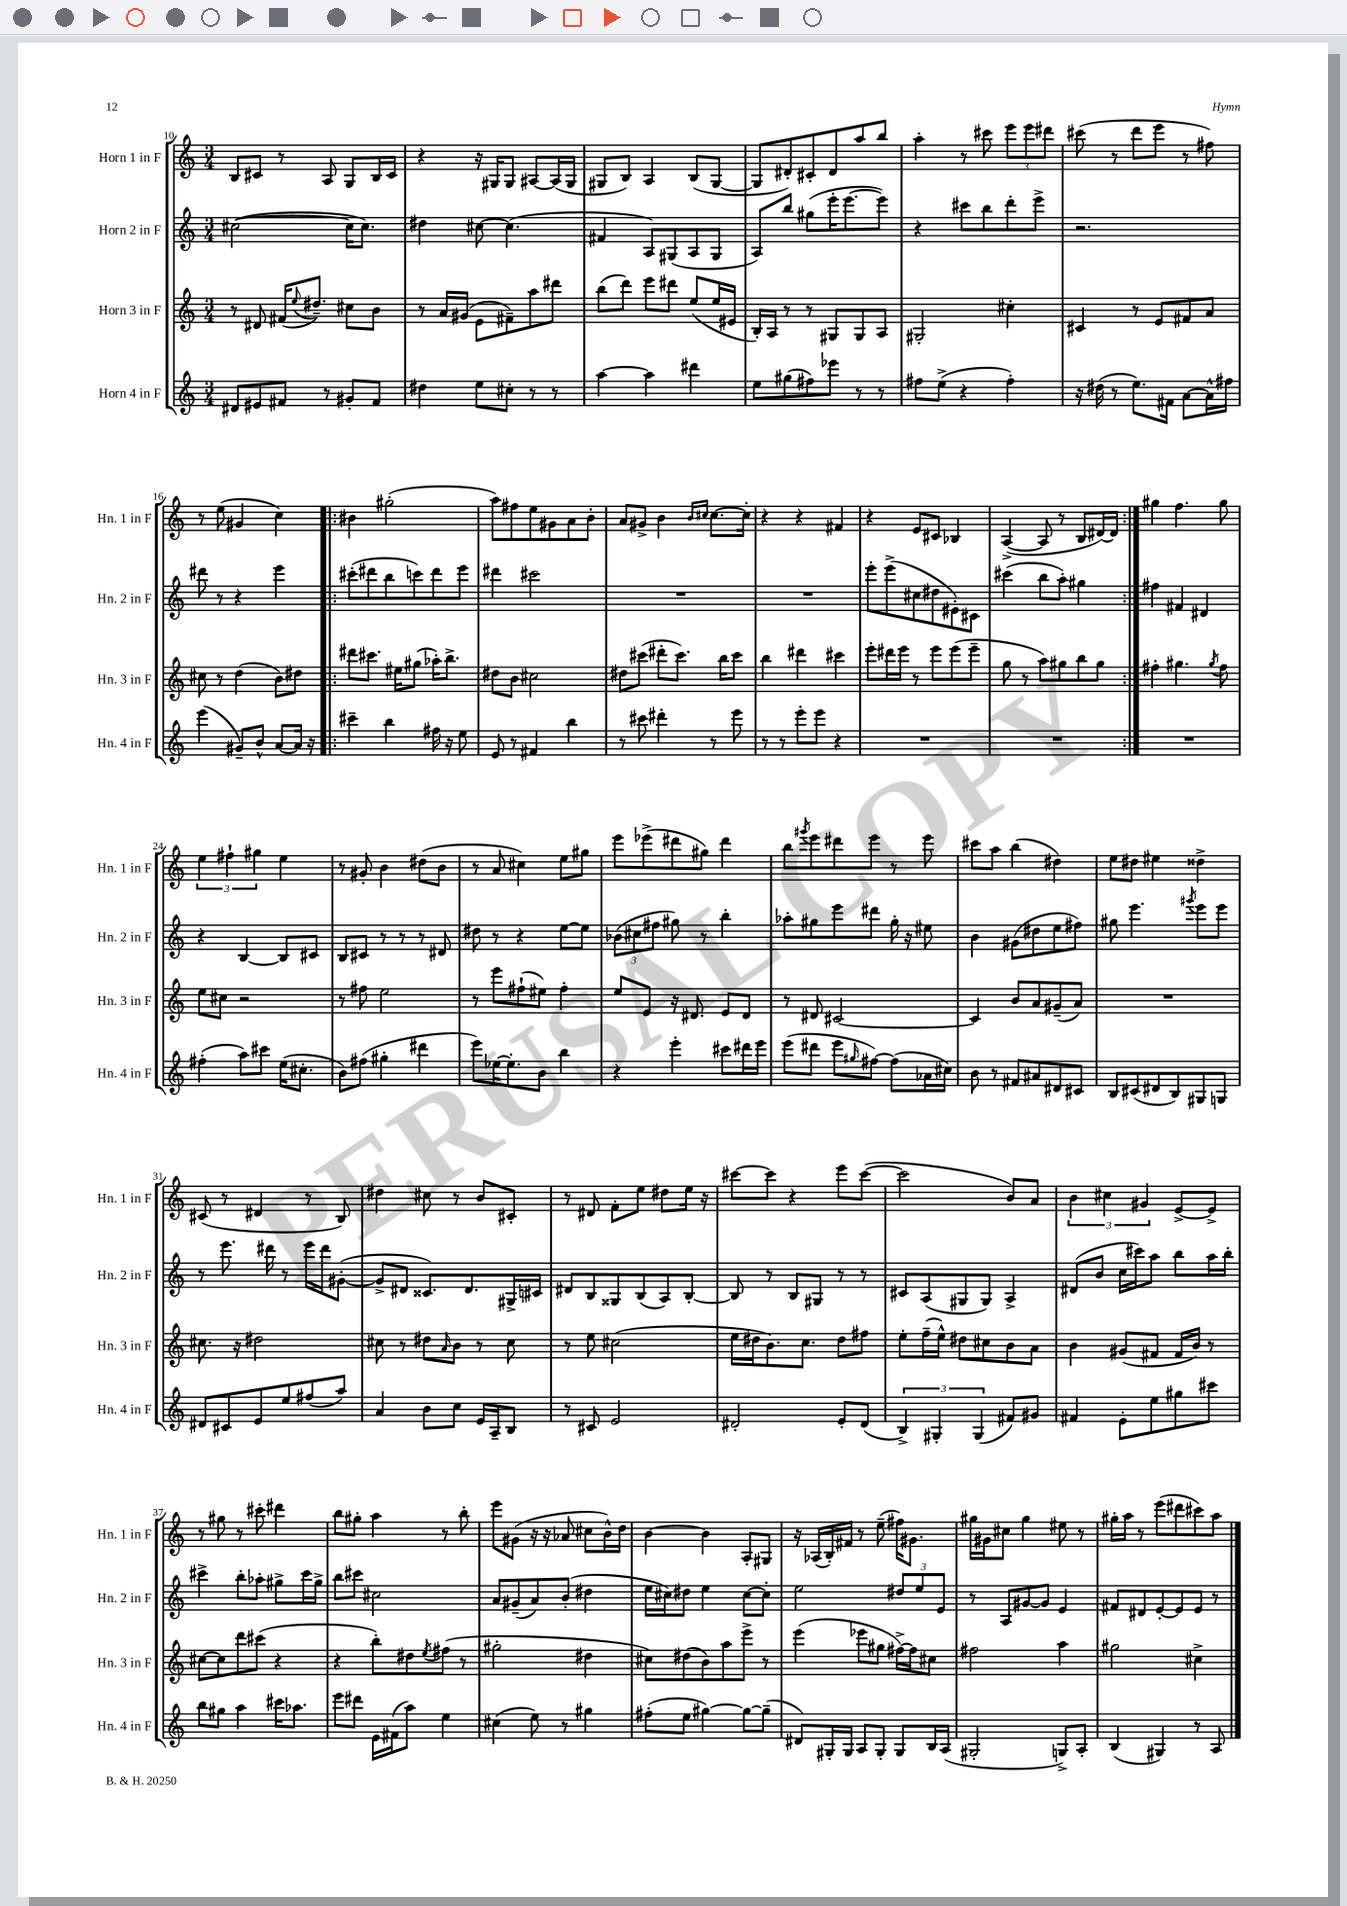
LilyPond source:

<<
\new StaffGroup <<
\new Staff = "s0" \with { instrumentName = "Horn 1 in F" shortInstrumentName = "Hn. 1 in F" } {
    \clef treble \key c \major \numericTimeSignature \time 3/4
    b8 cis'8 r8 a8 g8 b16 cis'16 |
    r4 r16 gis16 gis8 ais8~ ais16( gis16 |
    gis8 b8) a4 b8( gis8~ |
    gis8 dis'8-.) cis'8-. dis'8 a''8 b''8 |
    a''4-. r8 cis'''8 \tuplet 3/2 { e'''8 e'''8 dis'''8 } |
    cis'''8( r8 d'''8 e'''8 r8 fis''8) |
    r8 e''8( gis'4 c''4) |
    \repeat volta 2 { bis'4 gis''2-.( |
    a''8) fis''8 e''8 gis'8 a'8 b'8-. |
    a'8 gis'8-> b'4 \grace { b'16 cis''16 } cis''8.~ cis''16-. |
    r4 r4 fis'4 |
    r4 e'8 cis'8 bes4 |
    a4~->( a8 r8 b8 dis'16~) dis'16 | }
    gis''4 f''4. gis''8 |
    \tuplet 3/2 { e''4 fis''4-! gis''4 } e''4 |
    r8 gis'8-. b'4 dis''8( b'8 |
    r8 a'8 cis''4) e''8 gis''8 |
    e'''8 ees'''8->( dis'''8 gis''8) dis'''4 |
    b''8 \acciaccatura { gis'''8 } e'''8 dis'''8 e'''8 r8 e'''8 |
    cis'''8 a''8 b''4( dis''4) |
    e''8 dis''8 eis''4 disis''4-> |
    cis'8( r8 dis'4 r8 b8) |
    dis''4 cis''8 r8 b'8 cis'8-. |
    r8 dis'8 f'8-. e''8 dis''8 e''16 r16 |
    cis'''8~ cis'''8 r4 e'''8 cis'''8~( |
    cis'''2 b'8) a'8 |
    \tuplet 3/2 { b'4 cis''4 gis'4 } e'8~-> e'8-> |
    r8 gis''8 r8 cis'''8-. dis'''4 |
    b''8 gis''8-. a''4 r8 b''8-. |
    e'''8 gis'8( r16 r16 aes'8 cis''8 b'16-^) d''16 |
    b'4~ b'4 a8-. gis8 |
    r16 aes16( b16-.) fis'16 r8 e''8--( fis''16) gis'8. |
    gis''16 gis'16 cis''8 gis''4 eis''8 r8 |
    gis''16-. a''16 r8 e'''8( dis'''8 cis'''8) a''8 \bar "|." |
}
\new Staff = "s1" \with { instrumentName = "Horn 2 in F" shortInstrumentName = "Hn. 2 in F" } {
    \clef treble \key c \major \numericTimeSignature \time 3/4
    cis''2~( cis''16 cis''8.) |
    dis''4 cis''8~ cis''4.( |
    fis'4 a8) gis8( a8 gis8 |
    a8) b''8 gis''8( e'''16-. e'''8.~ e'''8) |
    r4 cis'''8 b''8 d'''8-. e'''8-> |
    r2. |
    dis'''8 r8 r4 e'''4 |
    \repeat volta 2 { cis'''8-.( dis'''8 b''8 c'''8) dis'''8 e'''8 |
    dis'''4 cis'''2 |
    R2. |
    R2. |
    e'''8-. e'''8->( cis''8 dis''8 eis'8-.) cis'8 |
    cis'''4( b''8 a''8-.) gis''4 | }
    fis''4 fis'4 dis'4 |
    r4 b4~ b8 cis'8 |
    b8 cis'8 r8 r8 r8 dis'8 |
    dis''8 r8 r4 e''8~ e''8 |
    \tuplet 3/2 { bes'8( cis''8 fis''8 } gis''8) r8 b''4-. |
    aes''8-. gis''8 e'''8 dis'''8 gis''16-. r16 eis''8 |
    b'4 gis'8( dis''8 e''8 fis''8) |
    gis''8 e'''4. \acciaccatura { gis'''8 } e'''8 e'''8 |
    r8 e'''8. dis'''16 r8 e'''16 dis'''16 gis'8~-.( |
    gis'8-> dis'8 cisis'8.) dis'8. gis16-> cis'16 |
    dis'8 b8 gisis8 b8( a8) b8~-. |
    b8 r8 b8 gis8 r8 r8 |
    cis'8 a8( gis8 gis8) a4-> |
    dis'8( b'8 c''16 cis'''16) a''8 b''8 a''16 b''16-. |
    cis'''4-> b''8-. aes''8-. gis''8-> cis'''16 gis''16-> |
    b''8 cis'''8 cis''2 |
    a'8 gis'8--( a'8) b'8-.( dis''4 |
    e''16 cis''16) dis''8 e''4 cis''8~ cis''8-. |
    e''2 \tuplet 3/2 { dis''8 e''8 e'8 } |
    r8 a8 gis'8~ gis'8 e'4 |
    fis'8 dis'8 e'8~-. e'8 e'8 r8 \bar "|." |
}
\new Staff = "s2" \with { instrumentName = "Horn 3 in F" shortInstrumentName = "Hn. 3 in F" } {
    \clef treble \key c \major \numericTimeSignature \time 3/4
    r8 dis'8 fis'16( \appoggiatura { e''8 } dis''8.--) cis''8 b'8 |
    r8 a'16 gis'16( e'8 fis'8--) a''8 dis'''8 |
    b''8( d'''8) e'''8 dis'''8 e''8( e''16 eis'16 |
    b16-.) a16 r8 r8 gis8 gis8 a8 |
    gis2-. cis''4-. |
    cis'4 r8 e'8 fis'8 a'8 |
    cis''8 r8 d''4( b'8) dis''8 |
    \repeat volta 2 { dis'''8 cis'''8. eis''16 gis''8( aes''16-.) b''8.-> |
    dis''8 b'8 cis''2 |
    dis''8 cis'''8( dis'''8-. cis'''8.) b''16 cis'''8 |
    b''4 dis'''4 cis'''4 |
    e'''8-. dis'''16 e'''16 r8 e'''8 e'''8( e'''8-- |
    g''8 r8 a''8) gis''8 b''8 gis''8 | }
    fis''4-. gis''4. \acciaccatura { gis''8 } fis''8 |
    e''8 cis''8 r2 |
    r8 fis''8 e''2 |
    r8 e'''8 fis''8-!( eis''8) fis''4-. |
    e''8 e'8 r16 dis'8. e'8 dis'8 |
    r8 dis'8 cis'2~ |
    cis'4 b'8 a'8 gis'8--( a'8) |
    R2. |
    cis''8. r16 dis''2 |
    cis''8 r8 dis''8 \grace { a'16 } b'8 r8 cis''8 |
    r8 e''8 cis''2( |
    e''16 dis''16 b'8.) c''8. dis''8 fis''8 |
    e''8-. f''16--( e''16-^) dis''8 cis''8 b'8 a'8 |
    b'4 gis'8( fis'8 fis'16 b'16) r8 |
    cis''8~ cis''8 d'''8 cis'''8( r4 |
    r4 b''8-.) dis''8 \acciaccatura { e''8 } fis''8( r8 |
    gis''2-. dis''4 |
    cis''8) dis''8( b'8) a''8 e'''8-> r8 |
    e'''4( ees'''8 gis''8 fis''16~->) fis''16 cis''8 |
    fis''2 a''4 |
    gis''2 cis''4-> \bar "|." |
}
\new Staff = "s3" \with { instrumentName = "Horn 4 in F" shortInstrumentName = "Hn. 4 in F" } {
    \clef treble \key c \major \numericTimeSignature \time 3/4
    dis'8 eis'8 fis'8 r8 gis'8-. fis'8 |
    dis''4 e''8 cis''8-. r8 r8 |
    a''4~ a''4 dis'''4 |
    e''8 gis''8( fis''8) ees'''8 r8 r8 |
    fis''8 e''8->( r4 fis''4-.) |
    r16 dis''16( r8 e''8.) fis'16 a'8~ a'16-^ fis''16 |
    e'''4( gis'8--) b'8-^ a'8~ a'16 r16 |
    \repeat volta 2 { cis'''4-- b''4 fis''16 r16 e''8 |
    e'8 r8 fis'4 b''4 |
    r8 cis'''8 dis'''4-. r8 e'''8 |
    r8 r8 e'''8-. e'''8 r4 |
    R2. |
    R2. | }
    R2. |
    fis''4-.( a''8) cis'''8 e''16( cis''8.-. |
    b'8) fis''8( gis''4-. dis'''4 |
    e'''8) ees''16~ ees''8.-. b'8 b''4 |
    r4 e'''4-. cis'''8 dis'''16 e'''16 |
    e'''8( dis'''8 e'''8 \grace { gis''16 } fis''8~) fis''8( aes'16 cis''16) |
    b'8 r8 fis'8 ais'8 dis'8 cis'8 |
    b8 cis'8( dis'8 b8) gis8 g8 |
    dis'8 cis'8 e'8 e''8 fis''8( a''8) |
    a'4 b'8 c''8 e'16 a16-- b8 |
    r8 cis'8 e'2 |
    dis'2-. e'8-. dis'8( |
    \tuplet 3/2 { b4->) gis4-. gis4( } fis'8) gis'8 |
    fis'4 e'8-. e''8 gis''8 cis'''8 |
    b''8 gis''8 a''4 cis'''16 aes''8. |
    e'''8 dis'''8 e'16 fis'16( a''8) e''4 |
    cis''4( e''8) r8 gis''4 |
    fis''8-.( e''8 gis''4~) gis''8~ gis''8--( |
    dis'8) gis16-. gis16 a8 gis8-. gis8 b16 a16( |
    gis2-. g8->) a8-. |
    b4( gis4) r8 a8 \bar "|." |
}
>>
>>
\layout { \context { \Score currentBarNumber = #10 } }
